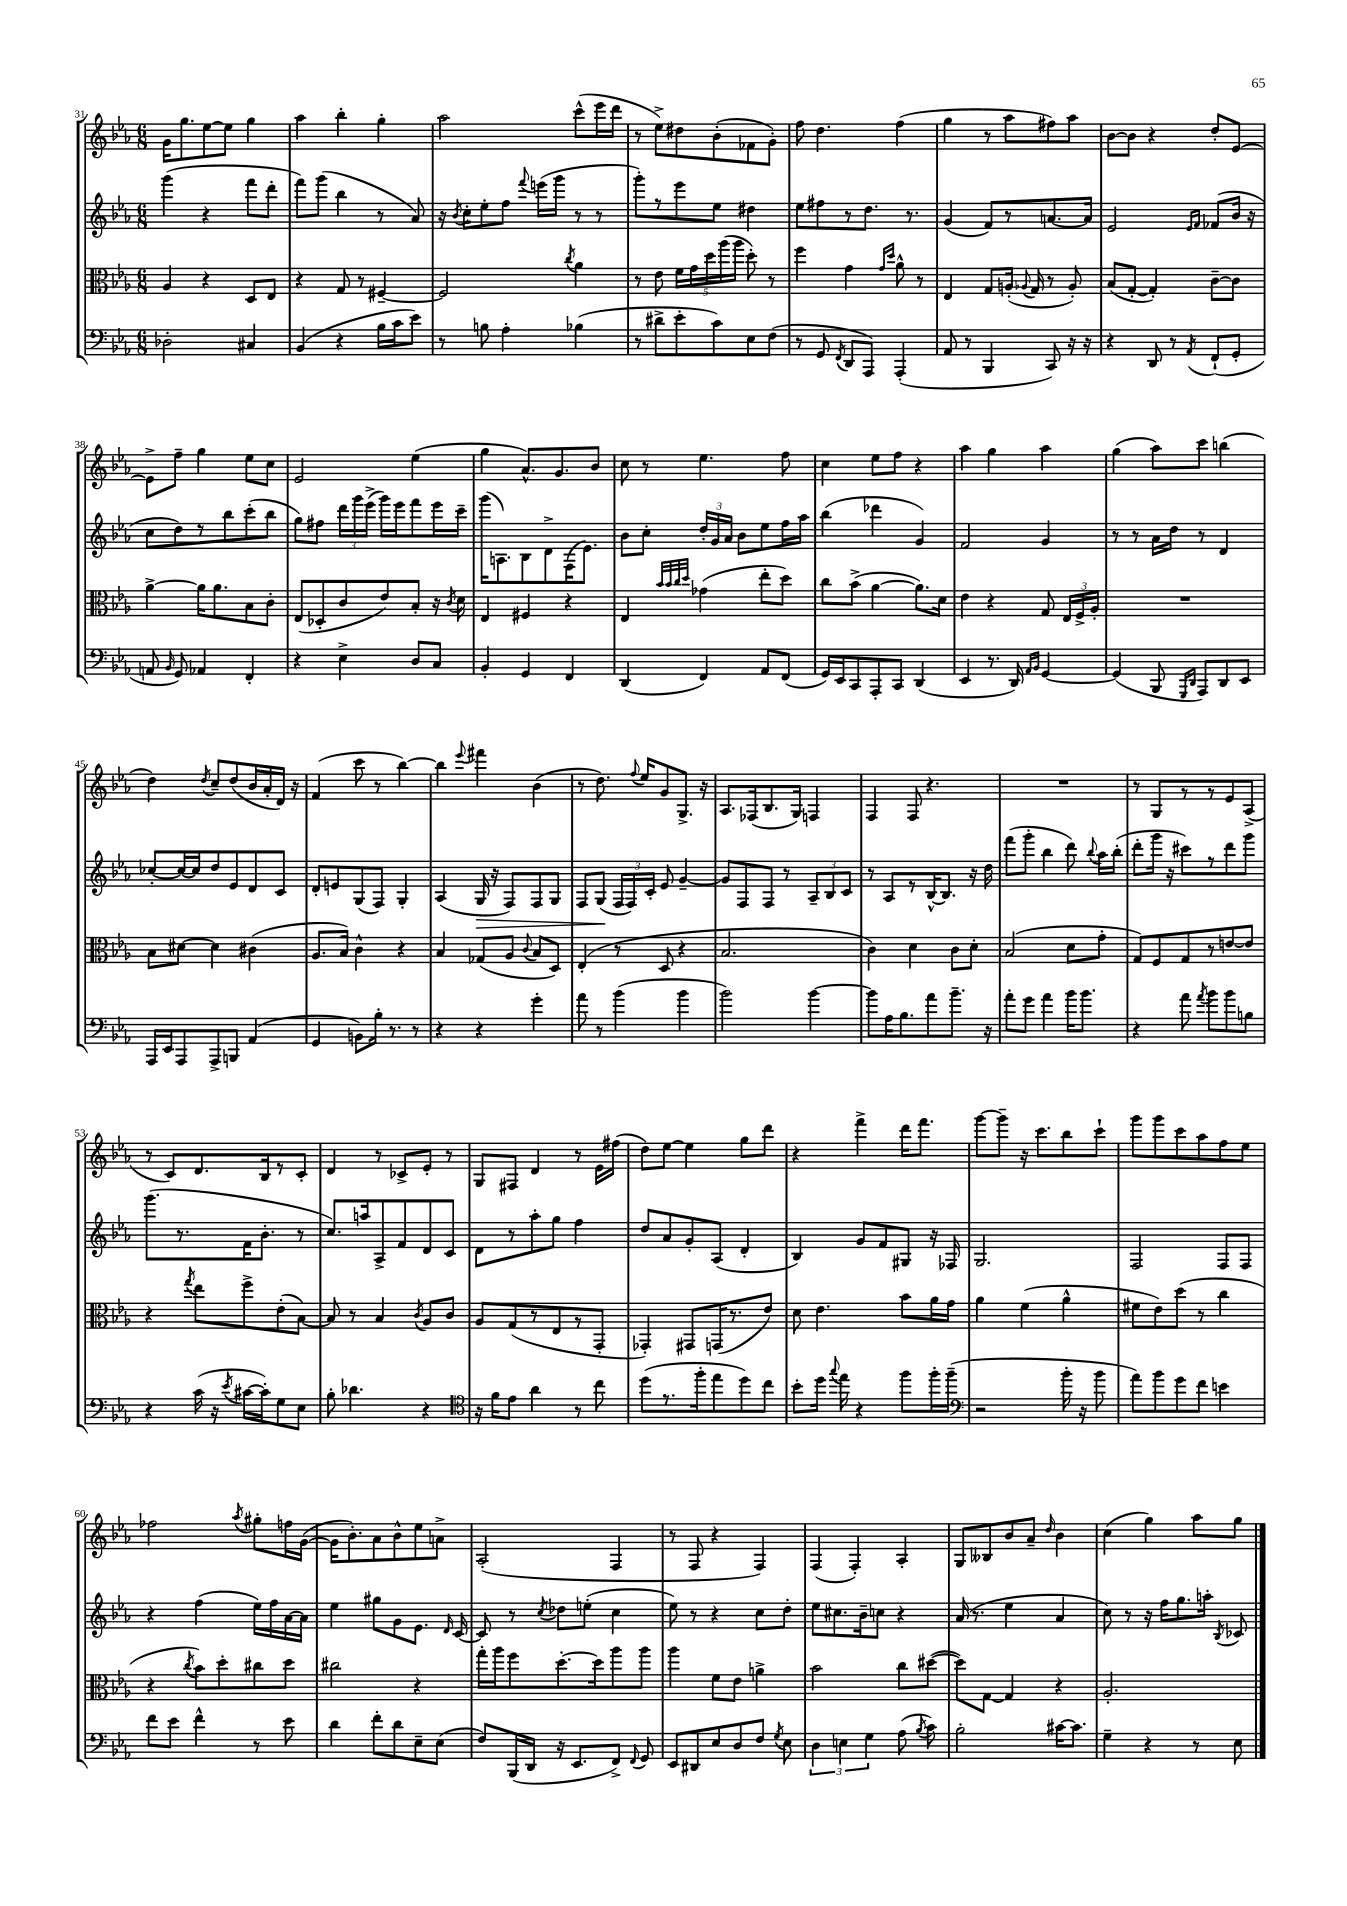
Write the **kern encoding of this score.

**kern	**kern	**kern	**dynam	**kern
*part4	*part3	*part2	*part2	*part1
*staff4	*staff3	*staff2	*staff2	*staff1
*clefF4	*clefC3	*clefG2	*	*clefG2
*k[b-e-a-]	*k[b-e-a-]	*k[b-e-a-]	*	*k[b-e-a-]
*M6/8	*M6/8	*M6/8	*	*M6/8
=31	=31	=31	=31	=31
2D-X'\	4A-/	(4ggg\	.	16g\KL
.	.	.	.	8.gg\
.	4r	4r	.	[8ee-\
.	.	.	.	8ee-\J]
4C#X/	8D/L	8fff\L	.	4gg\
.	8E-/J	8ddd'\J	.	.
=32	=32	=32	=32	=32
(4BB-/	4r	8fff\L)	.	4aa-\
.	.	(8ggg\J	.	.
4r	8G/	4bb-\	.	4bb-'\
.	8r	.	.	.
16B-\LL	[4F#X~/	8r	.	4gg'\
16c\J	.	.	.	.
8e-\J)	.	8a-/)	.	.
=33	=33	=33	=33	=33
8r	2F#/]	16r	.	2aa-\
.	.	8qb-/	.	.
.	.	16cc'\KL	.	.
8Bn\	.	8ee-'\	.	.
4A-'\	.	8ff\J	.	.
.	.	8qqfff/	.	.
.	.	(16eeen\LL	.	.
.	.	16ggg\JJ	.	.
.	8qcc/	.	.	.
(4B-X\	4a-\	8r	.	(8ccc^^\L
.	.	8r	.	16eee-\L
.	.	.	.	16ddd\JJ
=34	=34	=34	=34	=34
8r	8r	8ggg'\L)	.	8r
8d#X^\L	8e-\	8r	.	8ee-^\L)
8e-'\	20f\LL	8eee-\	.	8dd#X\
.	20g\	.	.	.
.	20dd\	.	.	.
8c\)	.	8ee-\J	.	(8b-'\
.	(20aa-\	.	.	.
.	20aa-\JJ	.	.	.
8E-\	8dd'\)	4dd#X\	.	8f-X\
(8F\J	8r	.	.	8g'\J)
=35	=35	=35	=35	=35
8r	4ff\	8ee-\L	.	8ff\
8GG/	.	8ff#X\	.	4.dd\
8qFF/	.	.	.	.
8DD/L	4g\	8r	.	.
8AAA-/J)	.	8.dd\J	.	.
.	16qqg/LL	.	.	.
.	16qqdd/JJ	.	.	.
(4AAA-'/	8a-^^\	.	.	(4ff\
.	.	8.r	.	.
.	8r	.	.	.
=36	=36	=36	=36	=36
8AA-/	4E-/	(4g/	.	4gg\
8r	.	.	.	.
4BBB-/	8G/L	8f/L)	.	8r
.	(16An'/Jk	8r	.	8aa-\L
.	8qqA-X/	.	.	.
.	16G/	.	.	.
8CC/)	8r	[8.an/	.	8ff#X\)
16r	8A-'/)	.	.	8aa-\J
16r	.	16a/Jk]	.	.
=37	=37	=37	=37	=37
4r	(8B-/L	2e-/	.	[8b-\L
.	[8G'/J	.	.	8b-\J]
8DD/	4G'/])	.	.	4r
8r	.	.	.	.
.	.	16qqe-/LL	.	.
8qAA-/	.	16qqf/JJ	.	.
(8FF`/L	[8c~\L	(8f-X/L	.	8dd'/L
8GG'/J	8c\J]	16b-/Jk	.	[8e-/J
.	.	16r	.	.
!!LO:LB:g=z
=38	=38	=38	=38	=38
8AAn/	[4a-^\	8cc\L	.	8e-^\L]
16qqBB-/	.	.	.	.
8GG/)	.	8dd\)	.	8ff~\J
4AA-X/	16a-\KL]	8r	.	4gg\
.	8.a-\	.	.	.
.	.	8bb-\	.	.
4FF'/	8B-\	(8ccc'\	.	8ee-\L
.	8c'\J	8bb-\J	.	8cc\J
=39	=39	=39	=39	=39
4r	(8E-/L	8gg\L)	.	2e-/
.	8D-X'/	8ff#X\J	.	.
4E-^\	8c/	24ddd\LL	.	.
.	.	24ggg\	.	.
.	.	(24eee-^\JJ	.	.
.	8e-/)	16ggg\LL)	.	.
.	.	16eee-\J	.	.
8D/L	8B-'/J	8fff\	.	(4ee-\
8C/J	16r	16eee-\L	.	.
.	8qc/	.	.	.
.	16d\	16ccc~\JJ	.	.
=40	=40	=40	=40	=40
4BB-'/	4E-/	(16ggg\KL	.	4gg\
.	.	8.An\)	.	.
4GG/	4F#X/	8B-\	.	8.a-^^/L)
.	.	8d^\	.	.
.	.	.	.	8.g/
4FF/	4r	(16F\K	.	.
.	.	8.e-\J)	.	.
.	.	.	.	8b-/J
=41	=41	=41	=41	=41
(4DD/	4E-/	8b-\L	.	8cc\
.	.	8cc'\J	.	8r
.	32qqb-/LLL	.	.	.
.	32qqb-/	.	.	.
.	32qqcc/	.	.	.
.	32qqdd/JJJ	.	.	.
4FF/)	(4g-X\	24dd'/LL	.	4.ee-\
.	.	24g/	.	.
.	.	24a-/JJ	.	.
.	.	8b-\L	.	.
8AA-/L	8ee-'\L	8ee-\	.	.
(8FF/J	8dd\J)	16ff\L	.	8ff\
.	.	16aa-\JJ	.	.
=42	=42	=42	=42	=42
16GG/LL)	8cc\L	(4bb-\	.	4cc\
16EE-/J	.	.	.	.
8CC/	(8b-^\J	.	.	.
8AAA-'/	[4a-\	4ddd-X\	.	8ee-\L
8CC/J	.	.	.	8ff\J
(4DD/	8.a-\L])	4g/)	.	4r
.	16d\Jk	.	.	.
=43	=43	=43	=43	=43
4EE-/	4e-\	2f/	.	4aa-\
8.r	4r	.	.	4gg\
16DD/)	.	.	.	.
16qqAA-/LL	.	.	.	.
16qqBB-/JJ	.	.	.	.
[4GG/	8G/	4g/	.	4aa-\
.	24E-/LL	.	.	.
.	24F^/	.	.	.
.	24A-'/JJ	.	.	.
=44	=44	=44	=44	=44
(4GG/]	2.r	8r	.	(4gg\
.	.	8r	.	.
8BBB-/	.	16a-\LL	.	8aa-\L)
.	.	16dd\JJ	.	.
16qqGGG/LL	.	.	.	.
16qqDD/JJ	.	.	.	.
8AAA-/L)	.	8r	.	8ccc\J
8DD/	.	4d/	.	(4bbn\
8EE-/J	.	.	.	.
!!LO:LB:g=z
=45	=45	=45	=45	=45
16AAA-/LL	8B-\L	[8cc-X'/L	.	4dd\)
16EE-/J	.	.	.	.
8AAA-/	[8d#X\J	16cc-/L_	.	.
.	.	16cc-/J]	.	.
.	.	.	.	8qdd/
8AAA-^/	4d#\]	8dd/	.	8cc~/L
8BBBn/J	.	8e-/	.	(8dd/
(4AA-/	(4c#X\	8d/	.	16b-/L
.	.	.	.	16a-'/
.	.	8c/J	.	16d/JJ)
.	.	.	.	16r
=46	=46	=46	=46	=46
4GG/	8.A-/L	8d'/L	.	(4f/
.	.	8en/	.	.
.	16B-/Jk)	.	.	.
8BBn\L)	4c^^\	(8G/	.	8ccc\
16B-'\Jk	.	8F/J)	.	8r
8.r	.	.	.	.
.	4r	4G'/	.	[4bb-\)
8r	.	.	.	.
=47	=47	=47	=47	=47
4r	4B-/	(4A-/	.	4bb-\]
.	.	.	.	8qqeee-/
!	!	!	!LO:HP:b	!
4r	(8G-X/L	16G/	>	4fff#X\
.	.	16r	.	.
.	8A-/J	8F/L)	.	.
.	8qqc/	.	.	.
4g'\	8B-/L	8F/	.	(4b-\
.	8D/J)	8G/J	.	.
=48	=48	=48	=48	=48
8a-\	(4E-'/	8F/L	.	8r
8r	.	(8G/J	.	8.dd\)
(4b-\	8r	24F/LL	]	.
.	.	24F/)	.	.
.	.	.	.	8qqff/
.	.	.	.	16ee-/KL
.	.	24c'/JJ	.	.
.	8D/	8e-/	.	8g/
4b-\	4r	[4g~/	.	8.G^/J
.	.	.	.	16r
=49	=49	=49	=49	=49
2b-\)	2.B-/	8g/L]	.	8.A-/L
.	.	8F/	.	.
.	.	.	.	(16F-X/k
.	.	8F/J	.	8.B-/
.	.	8r	.	.
.	.	.	.	16G/Jk)
[4b-\	.	12A-~/L	.	4Fn/
.	.	12B-/	.	.
.	.	12c/J	.	.
=50	=50	=50	=50	=50
8b-\L]	4c\)	8r	.	4F/
16A-\K	.	8A-/L	.	.
8.B-\	.	.	.	.
.	4d\	8r	.	8F/
8a-\	.	[16B-^^/K	.	4.r
.	.	8.B-/J]	.	.
8.b-~\J	8c\L	.	.	.
.	8d'\J	16r	.	.
16r	.	16dd\	.	.
=51	=51	=51	=51	=51
8a-'\L	(2B-/	(8fff\L	.	2.r
8g\J	.	8ggg'\J	.	.
4a-\	.	4bb-\	.	.
16b-\KL	8d\L	8ddd\)	.	.
8.b-\J	.	.	.	.
.	.	8qqbb-/	.	.
.	8g'\J	16aa-\LL	.	.
.	.	(16bb-'\JJ	.	.
=52	=52	=52	=52	=52
4r	8G/L)	8ddd'\L	.	8r
.	8F/	16ggg\Jk	.	8G/L
.	.	16r	.	.
8a-\	8G/	8ccc#X\L)	.	8r
8qa-/	.	.	.	.
8b-\L	8r	8r	.	8r
8b-\	[8en/	8ddd\	.	8e-/
8Bn\J	8e/J]	8ggg\J	.	(8A-^/J
!!LO:LB:g=z
=53	=53	=53	=53	=53
4r	4r	(8.ggg\L	.	8r
.	.	.	.	8c/L)
.	.	8.r	.	.
.	8qgg/	.	.	.
(16c\	8ee-\L	.	.	8.d/
16r	.	.	.	.
8qe-/	.	.	.	.
[16c#X\LL	8ff^\	16f\K	.	.
16c#'\J])	.	8.b-'\J	.	16B-/k
8G\	(8e-'\	.	.	8r
8E-\J	[8B-\J)	8r	.	8c'/J
=54	=54	=54	=54	=54
8B-'\	8B-/]	8.cc/L)	.	4d/
4.d-X\	8r	.	.	.
.	.	16aan/k	.	.
.	4B-/	8A-^/	.	8r
.	.	8f/	.	8c-X^/L
.	8qc/	.	.	.
4r	8A-/L	8d/	.	8e-'/J
.	8c/J	8c/J	.	8r
=55	=55	=55	=55	=55
*clefC4	*	*	*	*
16r	8A-/L	8d\L	.	8G/L
16f\KL	.	.	.	.
8e-\J	(8G/	8r	.	8F#X/J
4a-\	8r	8aa-'\	.	4d/
.	8E-/	8gg\J	.	.
8r	8r	4ff\	.	8r
8cc\	8GG'/J	.	.	16e-\LL
.	.	.	.	(16ff#X\JJ
=56	=56	=56	=56	=56
(8dd\L	4GG-X'/)	8dd/L	.	8dd\L)
8.r	.	8a-/	.	[8ee-\J
.	8GG#X/L	8g'/	.	4ee-\]
16ff'\k	.	.	.	.
8ee-\	(16GGn/K	(8A-/J	.	.
.	8.r	.	.	.
8dd\)	.	4d'/	.	8gg\L
8cc\J	8e-/J)	.	.	8ddd\J
=57	=57	=57	=57	=57
8b-'\L	8d\	4B-/)	.	4r
16dd\Jk	4.e-\	.	.	.
8qqgg/	.	.	.	.
16ee-\	.	.	.	.
4r	.	8g/L	.	4fff^\
.	.	8f/	.	.
8ff\L	8b-\L	8G#X/J	.	16ddd\KL
.	.	.	.	8.fff\J
16ff'\L	16a-\L	16r	.	.
(16ff~\JJ	16g\JJ	16F-X/	.	.
=58	=58	=58	=58	=58
*clefF4	*	*	*	*
2r	4a-\	2.G/	.	[8ggg\L
.	.	.	.	8ggg~\J]
.	(4f\	.	.	16r
.	.	.	.	8.ccc\L
16b-'\	4a-^^\	.	.	8bb-\
16r	.	.	.	.
8b-\	.	.	.	8ccc`\J
=59	=59	=59	=59	=59
8a-\L)	8f#X\L	2F/	.	8ggg\L
8b-\	8e-\)	.	.	8ggg\
8g\	(8dd\J	.	.	8ccc\
8f\J	8r	.	.	8aa-\
4en\	4cc\	8F/L	.	8ff\
.	.	8F/J	.	8ee-\J
!!LO:LB:g=z
=60	=60	=60	=60	=60
8f\L	4r	4r	.	2ff-X\
8e-\J	.	.	.	.
.	8qcc/	.	.	.
4f^^\	8b-\L)	(4ff\	.	.
.	8dd'\	.	.	.
.	.	.	.	8qaa-/
8r	8cc#X\	16ee-\LL)	.	8gg#X'\L
.	.	16ff\	.	.
8e-\	8dd\J	[16a-\	.	16ffn\L
.	.	16a-\JJ]	.	([16g\JJ
=61	=61	=61	=61	=61
4d\	2cc#X\	4ee-\	.	16g\KL]
.	.	.	.	8.b-'\)
8f'\L	.	8gg#X\L	.	8a-\
8d\	.	8g\	.	8b-^^\
8E-~\	4r	8.e-\J	.	8ee-\
(8E-\J	.	.	.	8an^\J
.	.	16qqd/	.	.
.	.	[16c/	.	.
=62	=62	=62	=62	=62
8F/L)	16gg'\LL	8c/]	.	(2A-'/
.	16aa-\J	.	.	.
(16BBB-/L	8ff\	8r	.	.
16DD/JJ	.	.	.	.
.	.	8qcc/	.	.
16r	[8.dd'\	8dd-X\L	.	.
8.EE-/L	.	.	.	.
.	.	(8een'\J	.	.
.	16dd\k]	.	.	.
8FF^/J)	8aa-\	4cc\	.	4F/
8qqFF/	.	.	.	.
8GG/	8aa-\J	.	.	.
=63	=63	=63	=63	=63
8EE-/L	4aa-\	8ee-\)	.	8r
8DD#X/	.	8r	.	8F/
8E-/	8f\L	4r	.	4r
8D/	8e-\J	.	.	.
8F/J	4an^\	8cc\L	.	4F/)
8qG/	.	.	.	.
8E-\	.	8dd'\J	.	.
=64	=64	=64	=64	=64
6D\	2b-\	8ee-\L	.	(4F/
.	.	8.cc#X\	.	.
6En\	.	.	.	.
.	.	.	.	4F'/)
.	.	16b-~\k	.	.
6G\	.	.	.	.
.	.	8ccn\J	.	.
(8A-\	8cc\L	4r	.	4A-'/
8qB-/	.	.	.	.
8c\)	([8dd#X\J	.	.	.
=65	=65	=65	=65	=65
2B-'\	8dd#\L])	(16a-/	.	8G/L
.	.	8.r	.	.
.	[8G\J	.	.	8B--X/
.	4G/]	4ee-\	.	8b-/
.	.	.	.	8a-~/J
.	.	.	.	16qqdd/
[16c#X\KL	4r	4a-/	.	4b-\
8.c#\J]	.	.	.	.
=66	=66	=66	=66	=66
4G~\	2.A-'/	8cc\)	.	(4cc\
.	.	8r	.	.
4r	.	16r	.	4gg\)
.	.	16ff\KL	.	.
.	.	8.gg\	.	.
8r	.	.	.	8aa-\L
.	.	16aan'\Jk	.	.
.	.	8qB-/	.	.
8E-\	.	8c-X/	.	8gg\J
==	==	==	==	==
*-	*-	*-	*-	*-
